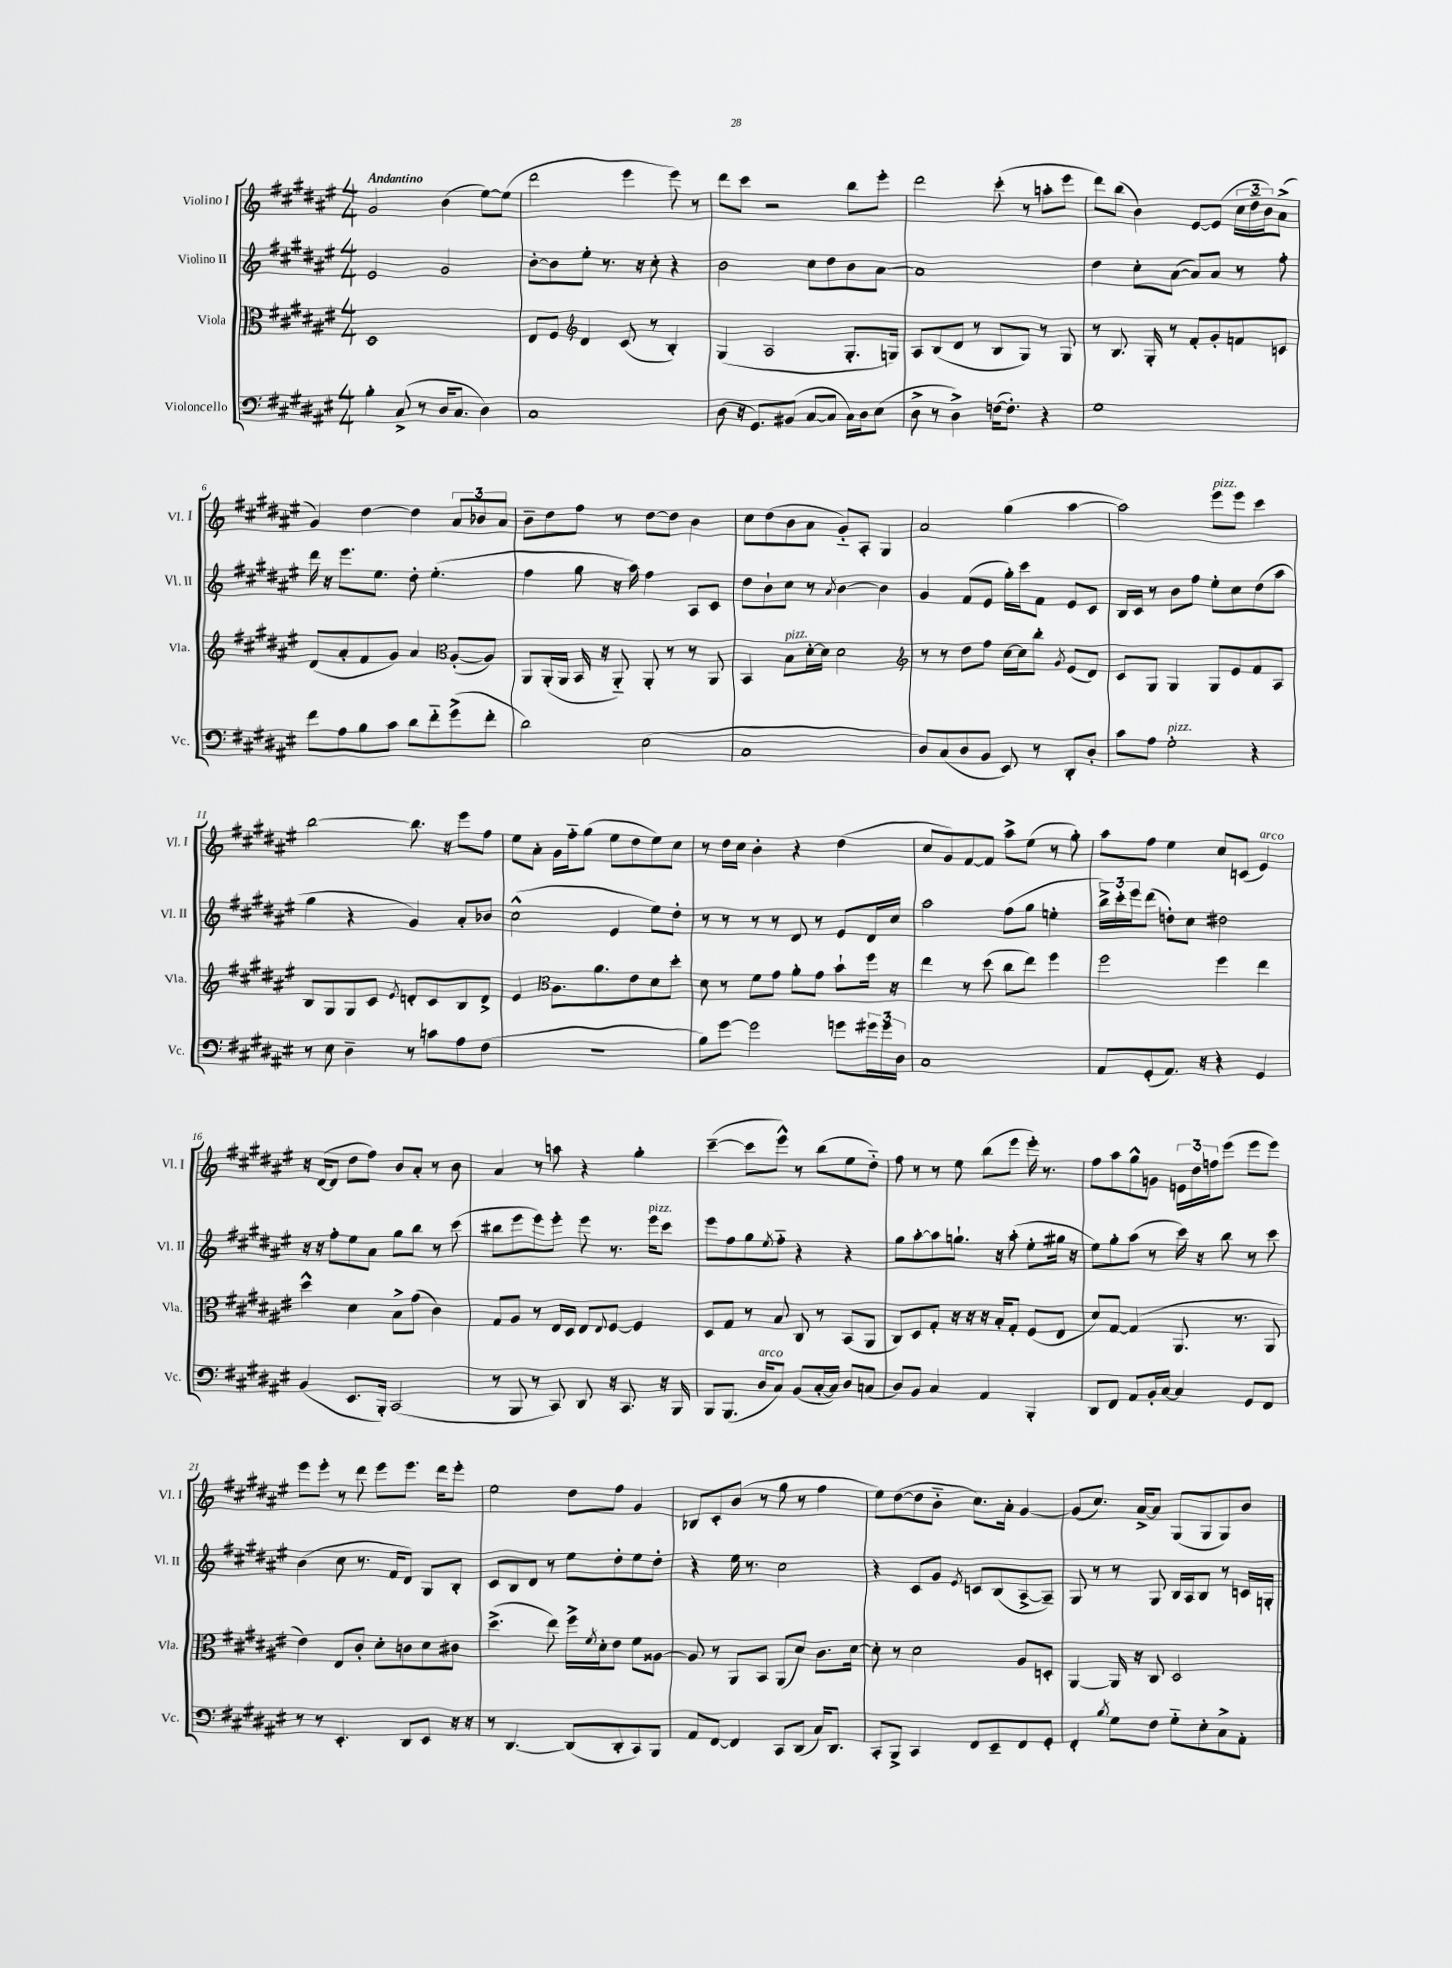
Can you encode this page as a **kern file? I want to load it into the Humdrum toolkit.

**kern	**kern	**kern	**kern
*part4	*part3	*part2	*part1
*staff4	*staff3	*staff2	*staff1
*I"Violoncello	*I"Viola	*I"Violino II	*I"Violino I
*I'Vc.	*I'Vla.	*I'Vl. II	*I'Vl. I
*clefF4	*clefC3	*clefG2	*clefG2
*k[f#c#g#d#a#e#]	*k[f#c#g#d#a#e#]	*k[f#c#g#d#a#e#]	*k[f#c#g#d#a#e#]
*M4/4	*M4/4	*M4/4	*M4/4
=1	=1	=1	=1
!	!	!	!LO:TX:a:B:t=Andantino
4B'\	1D#	2e#/	2g#/
(8C#^/	.	.	.
8r	.	.	.
16D#/KL	.	2g#/	(4b\
8.C#/J	.	.	.
4D#\)	.	.	[8ee#\L)
.	.	.	(8ee#\J]
=2	=2	=2	=2
1C#	8E#/L	[8b'\L	2ddd#\
.	8F#/J	8b\]	.
*	*clefG2	*	*
.	4d#/	8ee#'\J	.
.	.	8.r	.
.	(8c#/	.	4eee#\
.	.	16r	.
.	8r	8cc#'\	.
.	4B'/)	4r	8eee#\)
.	.	.	8r
=3	=3	=3	=3
(8D#\	(4G#/	2b\	8ddd#\L
16r	.	.	8ccc#\J
8.GG#/L)	.	.	.
.	2A#/	.	2r
(8BB#X/J	.	.	.
[8C#/L	.	8cc#\L	.
8C#/J]	.	8dd#\	.
16C#\LL)	8.G#'/L	8b\	8bb\L
16D#\J	.	.	.
(8E#\J	.	[8a#\J	8eee#'\J
.	16Gn/Jk)	.	.
=4	=4	=4	=4
8D#^\	8A#/L	1a#]	2ddd#\
8r	(8B/	.	.
4D#^\)	8d#/J	.	.
.	8r	.	.
([16Fn\KL	8B/L	.	(8ccc#'\
8.F'\J])	.	.	.
.	8G#/J)	.	8r
4r	8r	.	8aan'\L
.	8G#/	.	8eee#\J
=5	=5	=5	=5
1G#	8r	4dd#\	8ddd#\L)
.	8.B/	.	(8bb\J
.	.	8cc#'\L	4b\)
.	16G#'/	.	.
.	8r	([8a#\J	.
.	8f#'/L	8a#/L])	[8e#/L
.	8g#'/	8a#/J	(8e#/J]
.	8fn/	8r	24cc#\LL
.	.	.	24dd#~\
.	.	.	24b\J)
.	8cn/J	8ff#'\	(8a#^\J
!!LO:LB:g=z
=6	=6	=6	=6
8f#\L	(8d#/L	16ddd#\	4g#/)
.	.	16r	.
8A#\	8a#'/	8.eee#\L	.
8B\	8f#/	.	[4dd#\
.	.	8.ee#\J	.
8c#\J	8g#/J)	.	.
8d#\L	4a#/	8dd#'\	4dd#\]
8f#\	.	(4.ee#'\	.
*	*clefC3	*	*
(8g#^\	([8A#'/L	.	12a#/L
.	.	.	12b-X/
8f#'\J	8A#/J])	.	.
.	.	.	12a#/J
=7	=7	=7	=7
2d#\)	8AA#/L	4ff#\	8b~\L
.	(16AA#'/L	.	8dd#\
.	16AA#/JJ	.	.
.	16BB/	8gg#\	8ff#\J
.	16r	.	.
.	8AA#/)	16r	8r
.	.	16aa#\)	.
(2E#\	8AA#'/	4ff#\	[8dd#\L
.	8r	.	8dd#\J]
.	8r	8A#/L	4b\
.	8AA#/	8c#/J	.
=8	=8	=8	=8
1C#	4BB/	8dd#\L	8cc#\L
.	.	8b`\	(8dd#\
!	!LO:TX:a:i:t=pizz.	!	!
.	8B\L	8cc#\J	8b\
.	[16d#'\L	8r	8a#\J
.	16d#\JJ]	.	.
.	.	8qa#/	.
.	2d#\	[4b\	8g#/L)
.	.	.	8A#'/J
.	.	4b\]	4G#/
=9	=9	=9	=9
*	*clefG2	*	*
8D#/L)	8r	4g#/	2a#/
(8C#/	8r	.	.
8D#/	8dd#\L	(8f#/L	.
8BB/J	8ff#\J	8e#/J	.
8EE#/)	[16cc#\LL	16gg#'\LL)	(4gg#\
.	16cc#\J]	16ccc#\J	.
8r	8bb'\J	8f#\J	.
.	8qg#/	.	.
8DD#'/L	(8e#/L	8e#/L	[4aa#\
8D#'/J	8d#/J)	8c#/J	.
=10	=10	=10	=10
8c#\L	8c#/L	16B/LL	2aa#\])
.	.	16c#/JJ	.
8A#\J	8G#/J	8r	.
!LO:TX:a:i:t=pizz.	!	!	!
2G#'\	4G#/	8b\L	.
.	.	8ff#\J	.
!	!	!	!LO:TX:a:i:t=pizz.
.	8G#/L	8ee#'\L	8eee#\L
.	8e#/	8cc#\	8eee#\J
4r	8f#/	(8dd#\	4ccc#\
.	8A#/J	8aa#\J	.
!!LO:LB:g=z
=11	=11	=11	=11
8r	8B/L	4gg#\	[2bb\
8E#\	8G#/	.	.
4D#~\	8G#/	4r	.
.	8c#/J	.	.
.	8qe#/	.	.
8r	8dn'/L	4g#/)	8.bb\]
8cn\L	8c#/	.	.
.	.	.	16r
8A#\	8B/	8a#'/L	8eee#\L
(8F#\J	8d^/J	8b-X/J	8ff#\J
=12	=12	=12	=12
1r	4e#/	(2cc#^^\	8ee#\L
.	.	.	8a#'\J
*	*clefC3	*	*
.	8.A#\L	.	16g#\LL
.	.	.	16ff#\J
.	.	.	(8gg#\J
.	8.a#\	.	.
.	.	4e#/	8ee#\L
.	8e#\	.	8dd#\
.	8d#\	8ee#\L)	8ee#\)
.	8dd#'\J	8dd#'\J	8cc#\J
=13	=13	=13	=13
8B\L)	8d#\	8r	8r
[8g#\J	8r	8r	16dd#\LL
.	.	.	16cc#\JJ
2g#\]	8f#\L	8r	4b'\
.	8g#\J	8r	.
.	8a#'\L	8d#/	4r
.	8g#\J	8r	.
8gn\L	8b`\L	8e#/L	(4dd#\
24g#X\L	16ff#\Jk	16d#/L	.
24g#\	.	.	.
.	16r	16cc#/JJ	.
24D#\JJ	.	.	.
=14	=14	=14	=14
1C#	4ee#\	2aa#\	8cc#/L
.	.	.	8g#/)
.	8r	.	[8f#/
.	(8dd#\	.	8f#/J]
.	8cc#\L	(8ff#\L	8aa#^\L
.	8ee#\J)	8gg#\J	(8ee#\J
.	4ff#\	4een'\	8r
.	.	.	8gg#'\)
=15	=15	=15	=15
8AA#/L	2ff#\	24bb^\LL)	8aa#\L
.	.	24ccc#'\	.
.	.	24eee#\J	.
(8GG#'/	.	(8ddd#\J	8ff#\J
8.AA#/J)	.	8ddn'\L)	4ee#\
.	.	8cc#\J	.
16r	.	.	.
4r	4ff#\	2dd#X\	8cc#/L
.	.	.	(8cn/J
!	!	!	!LO:TX:a:i:t=arco
4GG#/	4ee#\	.	4e#/)
!!LO:LB:g=z
=16	=16	=16	=16
(4BB/	4dd#^^\	16r	16r
.	.	16r	([16d#/KL
.	.	8ff#'\L	8d#/J]
8.EE#/L	4d#\	8ee#\	8dd#\L
.	.	8a#\J	8ff#\J)
16BBB'/Jk)	.	.	.
(2CC#/	8B^\L	8gg#\L	8b/L
.	(8g#\J	8bb\J	8a#'/J
.	4c#\)	8r	8r
.	.	(8ccc#\	8b\
=17	=17	=17	=17
8r	8G#/L	8bb#X\L	4a#/
8BBB/	8A#/J	8eee#\	.
8r	8r	8eee#\)	8r
8CC#/)	16E#/LL	8eee#'\J	8aan\
.	16D#/JJ	.	.
8DD#/	8E#/L	8eee#\	4r
.	8qqE#/	.	.
16r	[8F#/J	8.r	.
8.CC#/	.	.	.
.	4F#/]	.	4gg#'\
!	!	!LO:TX:a:i:t=pizz.	!
.	.	16eee#\KL	.
16r	.	8ccc#\J	.
16BBB/	.	.	.
=18	=18	=18	=18
8BBB/L	8D#/L	8eee#\L	([4ccc#~\
(8.BBB/J	8G#/J	8ff#\	.
.	8r	8gg#\	8ccc#\L]
!LO:TX:a:i:t=arco	!	!	!
16D#/KL	.	.	.
.	.	8qee#/	.
8C#/J)	8B/	8ff#\J	8eee#^^\J)
(8BB/L	8C#/	4r	8r
[16C#'/L	8r	.	(8bb\L
16C#/JJ])	.	.	.
8D#/L	(8BB/L	4r	8ee#\
(8Cn/J	8AA#/J	.	8dd#\J)
=19	=19	=19	=19
8D#/L)	8C#/L)	8gg#\L	8ff#\
8BB/J	8D#/	[8aa#'\	8r
4C#/	8G#'/J	8aa#\]	8r
.	16r	8.ggn`\J	8ee#\
.	16r	.	.
4AA#/	16r	.	(8bb\L
.	16B'/KL	16r	.
.	8G#'/J	(8aa#'\	8eee#\J
4BBB'/	(8F#/L	8ee#'\L	16eee#'\)
.	.	.	8.r
.	8E#/J	16gg#X\Jk	.
.	.	16r	.
=20	=20	=20	=20
8DD#/L	8d#/L)	8ee#\L)	8ff#\L
8FF#/J	[8G#/J	8gg#'\	8aa#\
8AA#/L	(4G#/]	(8aa#\J	8gg#^^\
16BB'/L	.	8r	8gn\J
[16C#/JJ	.	.	.
4C#/]	8.AA#/	16ccc#\)	24en\LL
.	.	.	24dd#\
.	.	16r	.
.	.	.	24ffn\J
.	.	8bb\	(8eee#\J
.	8.r	.	.
8GG#/L	.	8r	8eee#\L
8FF#/J	8AA#/	8ccc#\	8eee#\J)
!!LO:LB:g=z
=21	=21	=21	=21
8r	4e#\)	(4b\	8eee#\L
8r	.	.	8eee#'\J
4.EE#'/	8E#/L	8cc#\	8r
.	8c#'/J	8.r	8ddd#\
.	8d#'\L	.	8eee#\L
.	.	16f#/KL	.
8DD#/L	8cn\	8d#/J)	8.eee#\J
8EE#/J	8d#\	8G#/L	.
.	.	.	16ddd#\KL
16r	8c#X\J	8B'/J	8eee#'\J
16r	.	.	.
=22	=22	=22	=22
8r	(4.dd#^\	8c#/L	2ee#\
[4.DD#/	.	8B/	.
.	.	8d#/J	.
.	8ee#\)	8r	.
(8DD#/L]	16ff#^\LL	8ee#\L	8dd#\L
.	8qf#/	.	.
.	16d#'\J	.	.
8DD#'/	8e#\J	8dd#'\	8ff#\J
8CC#/)	8f#\L	8ee#\	4g#/
8BBB/J	[8A##X\J	8dd#'\J	.
=23	=23	=23	=23
8AA#/L	8A##/]	4r	8B-X/L
[8FF#/J	8r	.	8c#'/
4FF#/]	8AA#/L	16ee#\	(8b/J
.	.	8.r	.
.	8BB/J	.	8r
8CC#/L	(8AA#/L	2cc#\	8gg#\
(8DD#/J	8d#/J)	.	8r
16C#/KL)	8.c#\L	.	4ff#\
8.DD#/J	.	.	.
.	[16d#\Jk	.	.
=24	=24	=24	=24
8CC#'/L	8d#'\]	4r	8ee#\L)
8BBB^/J	8r	.	([8dd#\
4CC#/	2d#\	8c#/L	8dd#\]
.	.	8g#/J	8b\J
.	.	8qe#/	.
8FF#/L	.	8cn/L	8.cc#\L)
8EE#~/	.	(8B/	.
.	.	.	16a#'\Jk
8FF#/	8A#/L	[8A#^/	[4g#/
8GG#'/J	8Dn'/J	8A#~/J])	.
=25	=25	=25	=25
4FF#'/	[4AA#/	8G#/	(8g#/L]
.	.	8r	8.cc#/J)
8qB/	.	.	.
8G#\L	16AA#/]	8r	.
.	16r	.	[16a#^/KL
8F#\J	8C#/	8G#/	8a#/J]
8G#\L	2D#/	16B/LL	(8G#/L
.	.	16A#/J	.
8E#'\	.	8B/J	8G#/
8C#^\	.	8r	8G#/)
8AA#'\J	.	16cn/LL	8b/J
.	.	16Gn'/JJ	.
==	==	==	==
*-	*-	*-	*-
